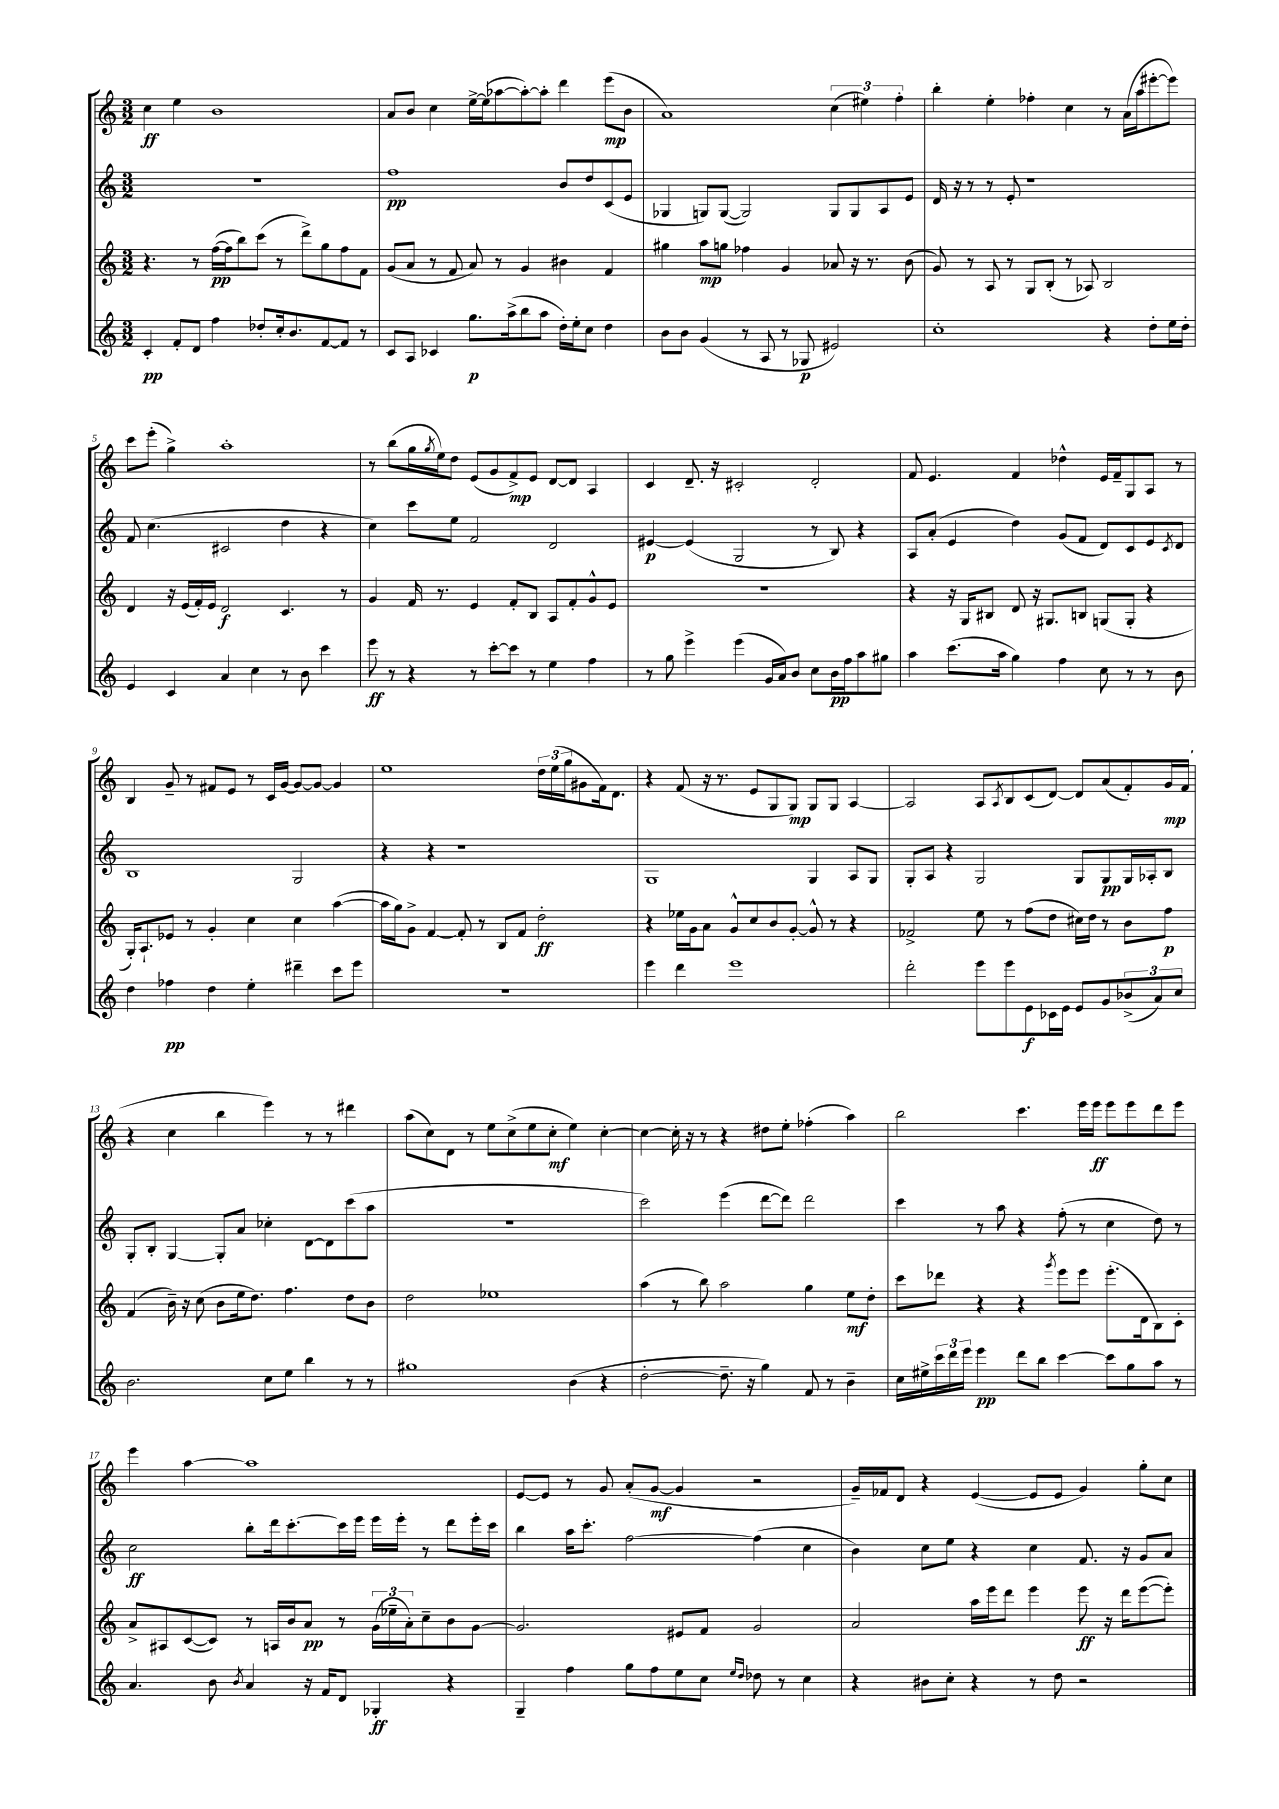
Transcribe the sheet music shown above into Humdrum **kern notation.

**kern	**dynam	**kern	**dynam	**kern	**dynam	**kern	**dynam
*part4	*part4	*part3	*part3	*part2	*part2	*part1	*part1
*staff4	*staff4	*staff3	*staff3	*staff2	*staff2	*staff1	*staff1
*clefG2	*	*clefG2	*	*clefG2	*	*clefG2	*
*k[]	*	*k[]	*	*k[]	*	*k[]	*
*M3/2	*	*M3/2	*	*M3/2	*	*M3/2	*
=1	=1	=1	=1	=1	=1	=1	=1
4c'/	pp	4.r	.	1.r	.	4cc\	ff
8f'/L	.	.	.	.	.	4ee\	.
8d/J	.	8r	.	.	.	.	.
4ff\	.	([16ff\LL	pp	.	.	1b	.
.	.	16ff\J]	.	.	.	.	.
.	.	8bb\)	.	.	.	.	.
8dd-X'/L	.	(8ccc\J	.	.	.	.	.
16cc'/k	.	8r	.	.	.	.	.
8.b/	.	.	.	.	.	.	.
.	.	8ddd^\L)	.	.	.	.	.
[8f/	.	8gg\	.	.	.	.	.
8f/J]	.	8ff\	.	.	.	.	.
8r	.	8f\J	.	.	.	.	.
=2	=2	=2	=2	=2	=2	=2	=2
8c/L	.	(8g/L	.	1ff	pp	8a/L	.
8A/J	.	8a/J	.	.	.	8b/J	.
4c-X/	.	8r	.	.	.	4cc\	.
.	.	8f/	.	.	.	.	.
8.gg\L	p	8a/)	.	.	.	[16ee^\LL	.
.	.	.	.	.	.	(16ee\J]	.
.	.	8r	.	.	.	[8aa-X\	.
(16aa^\k	.	.	.	.	.	.	.
8bb\	.	4g/	.	.	.	8aa-'\_)	.
8aa\J	.	.	.	.	.	8aa-'\J]	.
16dd'\LL)	.	4b#X\	.	8b/L	.	4ddd\	.
16ee'\J	.	.	.	.	.	.	.
8cc\J	.	.	.	8dd/	.	.	.
4dd\	.	4f/	.	(8c/	.	(8eee\L	mp
.	.	.	.	8e/J	.	8b\J	.
=3	=3	=3	=3	=3	=3	=3	=3
8b\L	.	4gg#X\	.	4G-X/	.	1a)	.
8b\J	.	.	.	.	.	.	.
(4g/	.	8aa\L	mp	8Gn/L)	.	.	.
.	.	8ggn\J	.	([8G/J	.	.	.
8r	.	4ff-X\	.	2G/])	.	.	.
8A/	.	.	.	.	.	.	.
8r	.	4g/	.	.	.	.	.
8G-X/	p	.	.	.	.	.	.
2e#X/)	.	8a-X/	.	8G/L	.	(6cc\	.
.	.	16r	.	8G/	.	.	.
.	.	.	.	.	.	6ee#X\)	.
.	.	8.r	.	.	.	.	.
.	.	.	.	8A/	.	.	.
.	.	.	.	.	.	6ff'\	.
.	.	(8b\	.	8e/J	.	.	.
=4	=4	=4	=4	=4	=4	=4	=4
1cc'	.	8g/)	.	16d/	.	4bb'\	.
.	.	.	.	16r	.	.	.
.	.	8r	.	8r	.	.	.
.	.	8A/	.	8r	.	4ee'\	.
.	.	8r	.	8e'/	.	.	.
.	.	8G/L	.	1r	.	4ff-X'\	.
.	.	(8B'/J	.	.	.	.	.
.	.	8r	.	.	.	4cc\	.
.	.	8A-X/)	.	.	.	.	.
4r	.	2B/	.	.	.	8r	.
.	.	.	.	.	.	(16a\LL	.
.	.	.	.	.	.	16aa\J	.
8dd'\L	.	.	.	.	.	[8eee#X'\	.
16ee\L	.	.	.	.	.	8eee#\J])	.
16dd'\JJ	.	.	.	.	.	.	.
!!LO:LB:g=z
=5	=5	=5	=5	=5	=5	=5	=5
4e/	.	4d/	.	8f/	.	8ccc\L	.
.	.	.	.	(4.cc\	.	(8eee'\J	.
4c/	.	16r	.	.	.	4gg^\)	.
.	.	(16e/LL	.	.	.	.	.
.	.	16f'/)	.	.	.	.	.
.	.	16e/JJ	.	.	.	.	.
4a/	.	2d/	f	2c#X/	.	1aa'	.
4cc\	.	.	.	.	.	.	.
8r	.	4.c/	.	4dd\	.	.	.
8b\	.	.	.	.	.	.	.
4ccc\	.	.	.	4r	.	.	.
.	.	8r	.	.	.	.	.
=6	=6	=6	=6	=6	=6	=6	=6
8eee\	ff	4g/	.	4cc\)	.	8r	.
8r	.	.	.	.	.	(8bb\L	.
4r	.	16f/	.	8ccc\L	.	16gg\L	.
.	.	.	.	.	.	8qgg/	.
.	.	8.r	.	.	.	16ee\J)	.
.	.	.	.	8ee\J	.	8dd\J	.
8r	.	4e/	.	2f/	.	(8e/L	.
[8ccc'\L	.	.	.	.	.	8g/	.
8ccc\J]	.	8f'/L	.	.	.	8f^/)	mp
8r	.	8B/J	.	.	.	8e/J	.
4ee\	.	8A/L	.	2d/	.	[8d/L	.
.	.	8f'/	.	.	.	8d/J]	.
4ff\	.	8g^^/	.	.	.	4A/	.
.	.	8e/J	.	.	.	.	.
=7	=7	=7	=7	=7	=7	=7	=7
8r	.	1.r	.	[4e#X/	p	4c/	.
8gg\	.	.	.	.	.	.	.
4eee^\	.	.	.	(4e#/]	.	8.d~/	.
.	.	.	.	.	.	16r	.
(4eee\	.	.	.	2G/	.	2c#X'/	.
16g/LL	.	.	.	.	.	.	.
16a/J)	.	.	.	.	.	.	.
8b/J	.	.	.	.	.	.	.
8cc\L	.	.	.	8r	.	2d'/	.
16b\L	pp	.	.	8B/)	.	.	.
16ff\J	.	.	.	.	.	.	.
8aa\	.	.	.	4r	.	.	.
8gg#X\J	.	.	.	.	.	.	.
=8	=8	=8	=8	=8	=8	=8	=8
4aa\	.	4r	.	8A/L	.	8f/	.
.	.	.	.	(8a'/J	.	4.e/	.
(8.ccc\L	.	16r	.	4e/	.	.	.
.	.	16G/KL	.	.	.	.	.
.	.	8B#X/J	.	.	.	.	.
16aa\Jk	.	.	.	.	.	.	.
4gg\)	.	8d/	.	4dd\)	.	4f/	.
.	.	16r	.	.	.	.	.
.	.	8.G#X/L	.	.	.	.	.
4ff\	.	.	.	(8g/L	.	4dd-X^^\	.
.	.	8Bn/J	.	8f/J	.	.	.
8cc\	.	(8Gn/L	.	8d/L)	.	16e/LL	.
.	.	.	.	.	.	16f~/J	.
8r	.	8G'/J	.	8c/	.	8G/	.
8r	.	4r	.	8e/	.	8A/J	.
.	.	.	.	8qc/	.	.	.
8b\	.	.	.	8d/J	.	8r	.
!!LO:LB:g=z
=9	=9	=9	=9	=9	=9	=9	=9
4dd\	.	16G'/KL)	.	1B	.	4B/	.
.	.	8.A`/	.	.	.	.	.
4ff-X\	pp	8e-X/J	.	.	.	8g~/	.
.	.	8r	.	.	.	8r	.
4dd\	.	4g'/	.	.	.	8f#X/L	.
.	.	.	.	.	.	8e/J	.
4ee'\	.	4cc\	.	.	.	8r	.
.	.	.	.	.	.	16c/LL	.
.	.	.	.	.	.	[16g/JJ	.
4ddd#X~\	.	4cc\	.	2G/	.	8g/L_	.
.	.	.	.	.	.	8g/J_	.
8ccc\L	.	([4aa\	.	.	.	4g/]	.
8eee\J	.	.	.	.	.	.	.
=10	=10	=10	=10	=10	=10	=10	=10
1.r	.	16aa\LL]	.	4r	.	1ee	.
.	.	16gg\J)	.	.	.	.	.
.	.	8g^\J	.	.	.	.	.
.	.	[4f/	.	4r	.	.	.
.	.	8f'/]	.	1r	.	.	.
.	.	8r	.	.	.	.	.
.	.	8B/L	.	.	.	.	.
.	.	8f/J	.	.	.	.	.
.	.	2dd'\	ff	.	.	24dd\LL	.
.	.	.	.	.	.	(24ee\	.
.	.	.	.	.	.	24gg\J	.
.	.	.	.	.	.	8g#X\	.
.	.	.	.	.	.	16f\k)	.
.	.	.	.	.	.	8.d\J	.
=11	=11	=11	=11	=11	=11	=11	=11
4eee\	.	4r	.	1G	.	4r	.
4ddd\	.	16ee-X\LL	.	.	.	(8f/	.
.	.	16g\J	.	.	.	.	.
.	.	8a\J	.	.	.	16r	.
.	.	.	.	.	.	8.r	.
1eee	.	8g^^/L	.	.	.	.	.
.	.	8cc/	.	.	.	8e/L	.
.	.	8b/	.	.	.	8G/	.
.	.	[8g'/J	.	.	.	8G/J)	mp
.	.	8g^^/]	.	4G/	.	8G/L	.
.	.	8r	.	.	.	8G/J	.
.	.	4r	.	8A/L	.	[4A/	.
.	.	.	.	8G/J	.	.	.
=12	=12	=12	=12	=12	=12	=12	=12
2ddd'\	.	2f-X^/	.	8G'/L	.	2A/]	.
.	.	.	.	8A/J	.	.	.
.	.	.	.	4r	.	.	.
8eee\L	.	8ee\	.	2G/	.	8A/L	.
.	.	.	.	.	.	8qA/	.
8eee\	.	8r	.	.	.	8B/	.
8e\	f	(8ff\L	.	.	.	(8c/	.
16c-X\L	.	8dd\J	.	.	.	[8d/J)	.
16e\JJ	.	.	.	.	.	.	.
8e/L	.	16cc#X\LL)	.	8G/L	.	8d/L]	.
.	.	16dd\JJ	.	.	.	.	.
8g/	.	8r	.	8G/	pp	(8a/	.
(12b-X^/	.	8b\L	.	16G/L	.	8f'/)	.
.	.	.	.	16A-X'/J	.	.	.
12a/)	.	.	.	.	.	.	.
.	.	8ff\J	p	8B/J	.	16g/L	mp
12cc/J	.	.	.	.	.	.	.
.	.	.	.	.	.	(16f/JJ	.
!!LO:LB:g=z
=13	=13	=13	=13	=13	=13	=13	=13
2.b\	.	(4f/	.	8G'/L	.	4r	.
.	.	.	.	8B'/J	.	.	.
.	.	16b~\)	.	[4G/	.	4cc\	.
.	.	16r	.	.	.	.	.
.	.	(8cc\	.	.	.	.	.
.	.	8b\L	.	8G'/L]	.	4bb\	.
.	.	16ee\k	.	8a/J	.	.	.
.	.	8.dd\J)	.	.	.	.	.
8cc\L	.	.	.	4cc-X'\	.	4eee\)	.
8ee\J	.	4.ff\	.	.	.	.	.
4bb\	.	.	.	[8d\L	.	8r	.
.	.	.	.	8d\]	.	8r	.
8r	.	8dd\L	.	(8ccc\	.	4ddd#X\	.
8r	.	8b\J	.	8aa\J	.	.	.
=14	=14	=14	=14	=14	=14	=14	=14
1gg#X	.	2dd\	.	1.r	.	(8aa\L	.
.	.	.	.	.	.	8cc\)	.
.	.	.	.	.	.	8d\J	.
.	.	.	.	.	.	8r	.
.	.	1ee-X	.	.	.	8ee\L	.
.	.	.	.	.	.	(8cc^\	.
.	.	.	.	.	.	8ee\	.
.	.	.	.	.	.	8cc'\J	mf
(4b\	.	.	.	.	.	4ee\)	.
4r	.	.	.	.	.	[4cc'\	.
=15	=15	=15	=15	=15	=15	=15	=15
[2dd'\	.	(4aa\	.	2ccc\)	.	4cc\_	.
.	.	8r	.	.	.	16cc'\]	.
.	.	.	.	.	.	16r	.
.	.	8bb\)	.	.	.	8r	.
8.dd~\]	.	2aa\	.	(4eee\	.	4r	.
16r	.	.	.	.	.	.	.
4gg\)	.	.	.	[8ddd\L	.	8dd#X\L	.
.	.	.	.	8ddd\J])	.	8ee'\J	.
8f/	.	4gg\	.	2ddd\	.	(4ff-X'\	.
8r	.	.	.	.	.	.	.
4b~\	.	8ee\L	mf	.	.	4aa\)	.
.	.	8dd'\J	.	.	.	.	.
=16	=16	=16	=16	=16	=16	=16	=16
16cc\LL	.	8ccc\L	.	4ccc\	.	2bb\	.
16ee#X^\	.	.	.	.	.	.	.
24ccc\	.	8ddd-X\J	.	.	.	.	.
24ddd\	.	.	.	.	.	.	.
24eee\JJ	.	.	.	.	.	.	.
4eee\	pp	4r	.	8r	.	.	.
.	.	.	.	8aa\	.	.	.
8ddd\L	.	4r	.	4r	.	4.ccc\	.
8bb\J	.	.	.	.	.	.	.
.	.	8qggg/	.	.	.	.	.
[4ccc\	.	8eee\L	.	(8ff'\	.	.	.
.	.	8eee\J	.	8r	.	16eee\LL	.
.	.	.	.	.	.	16eee\JJ	ff
8ccc\L]	.	(8.eee'\L	.	4cc\	.	8eee\L	.
8gg\	.	.	.	.	.	8eee\	.
.	.	16d\k	.	.	.	.	.
8aa\J	.	8B\)	.	8dd\)	.	8ddd\	.
8r	.	8c'\J	.	8r	.	8eee\J	.
!!LO:LB:g=z
=17	=17	=17	=17	=17	=17	=17	=17
4.a/	.	8a^/L	.	2cc\	ff	4eee\	.
.	.	8A#X/	.	.	.	.	.
.	.	([8c/	.	.	.	[4aa\	.
8b\	.	8c/J])	.	.	.	.	.
8qb/	.	.	.	.	.	.	.
4a/	.	8r	.	8bb'\L	.	1aa]	.
.	.	16An/LL	.	16ddd\k	.	.	.
.	.	16b/J	.	[8.ccc'\	.	.	.
16r	.	8a/J	pp	.	.	.	.
16f/KL	.	.	.	.	.	.	.
8d/J	.	8r	.	16ccc\L]	.	.	.
.	.	.	.	16eee\JJ	.	.	.
4G-X'/	ff	(24g\LL	.	16eee\LL	.	.	.
.	.	24ee-X~\	.	.	.	.	.
.	.	.	.	16eee'\JJ	.	.	.
.	.	24a'\J)	.	.	.	.	.
.	.	8cc~\	.	8r	.	.	.
4r	.	8b\	.	8ddd\L	.	.	.
.	.	[8g\J	.	16eee'\L	.	.	.
.	.	.	.	16ccc\JJ	.	.	.
=18	=18	=18	=18	=18	=18	=18	=18
4G~/	.	2.g/]	.	4bb\	.	[8e/L	.
.	.	.	.	.	.	8e/J]	.
4ff\	.	.	.	16aa\KL	.	8r	.
.	.	.	.	8.ccc'\J	.	.	.
.	.	.	.	.	.	8g/	.
8gg\L	.	.	.	[2ff\	.	(8a'/L	.
8ff\	.	.	.	.	.	[8g/J	mf
8ee\	.	8e#X/L	.	.	.	4g/]	.
8cc\J	.	8f/J	.	.	.	.	.
16qqee/LL	.	.	.	.	.	.	.
16qqdd/JJ	.	.	.	.	.	.	.
8dd-X\	.	2g/	.	(4ff\]	.	2r	.
8r	.	.	.	.	.	.	.
4cc\	.	.	.	4cc\	.	.	.
=19	=19	=19	=19	=19	=19	=19	=19
4r	.	2a/	.	4b\)	.	16g~/LL)	.
.	.	.	.	.	.	16f-X/J	.
.	.	.	.	.	.	8d/J	.
8b#X\L	.	.	.	8cc\L	.	4r	.
8cc'\J	.	.	.	8ee\J	.	.	.
4r	.	16aa\LL	.	4r	.	([4e/	.
.	.	16eee\J	.	.	.	.	.
.	.	8ddd\J	.	.	.	.	.
8r	.	4eee\	.	4cc\	.	8e/L]	.
8dd\	.	.	.	.	.	8e/J	.
2r	.	8eee\	ff	8.f/	.	4g/)	.
.	.	16r	.	.	.	.	.
.	.	16ddd\KL	.	16r	.	.	.
.	.	([8eee\	.	8g/L	.	8gg'\L	.
.	.	8eee'\J])	.	8a/J	.	8cc\J	.
==	==	==	==	==	==	==	==
*-	*-	*-	*-	*-	*-	*-	*-
